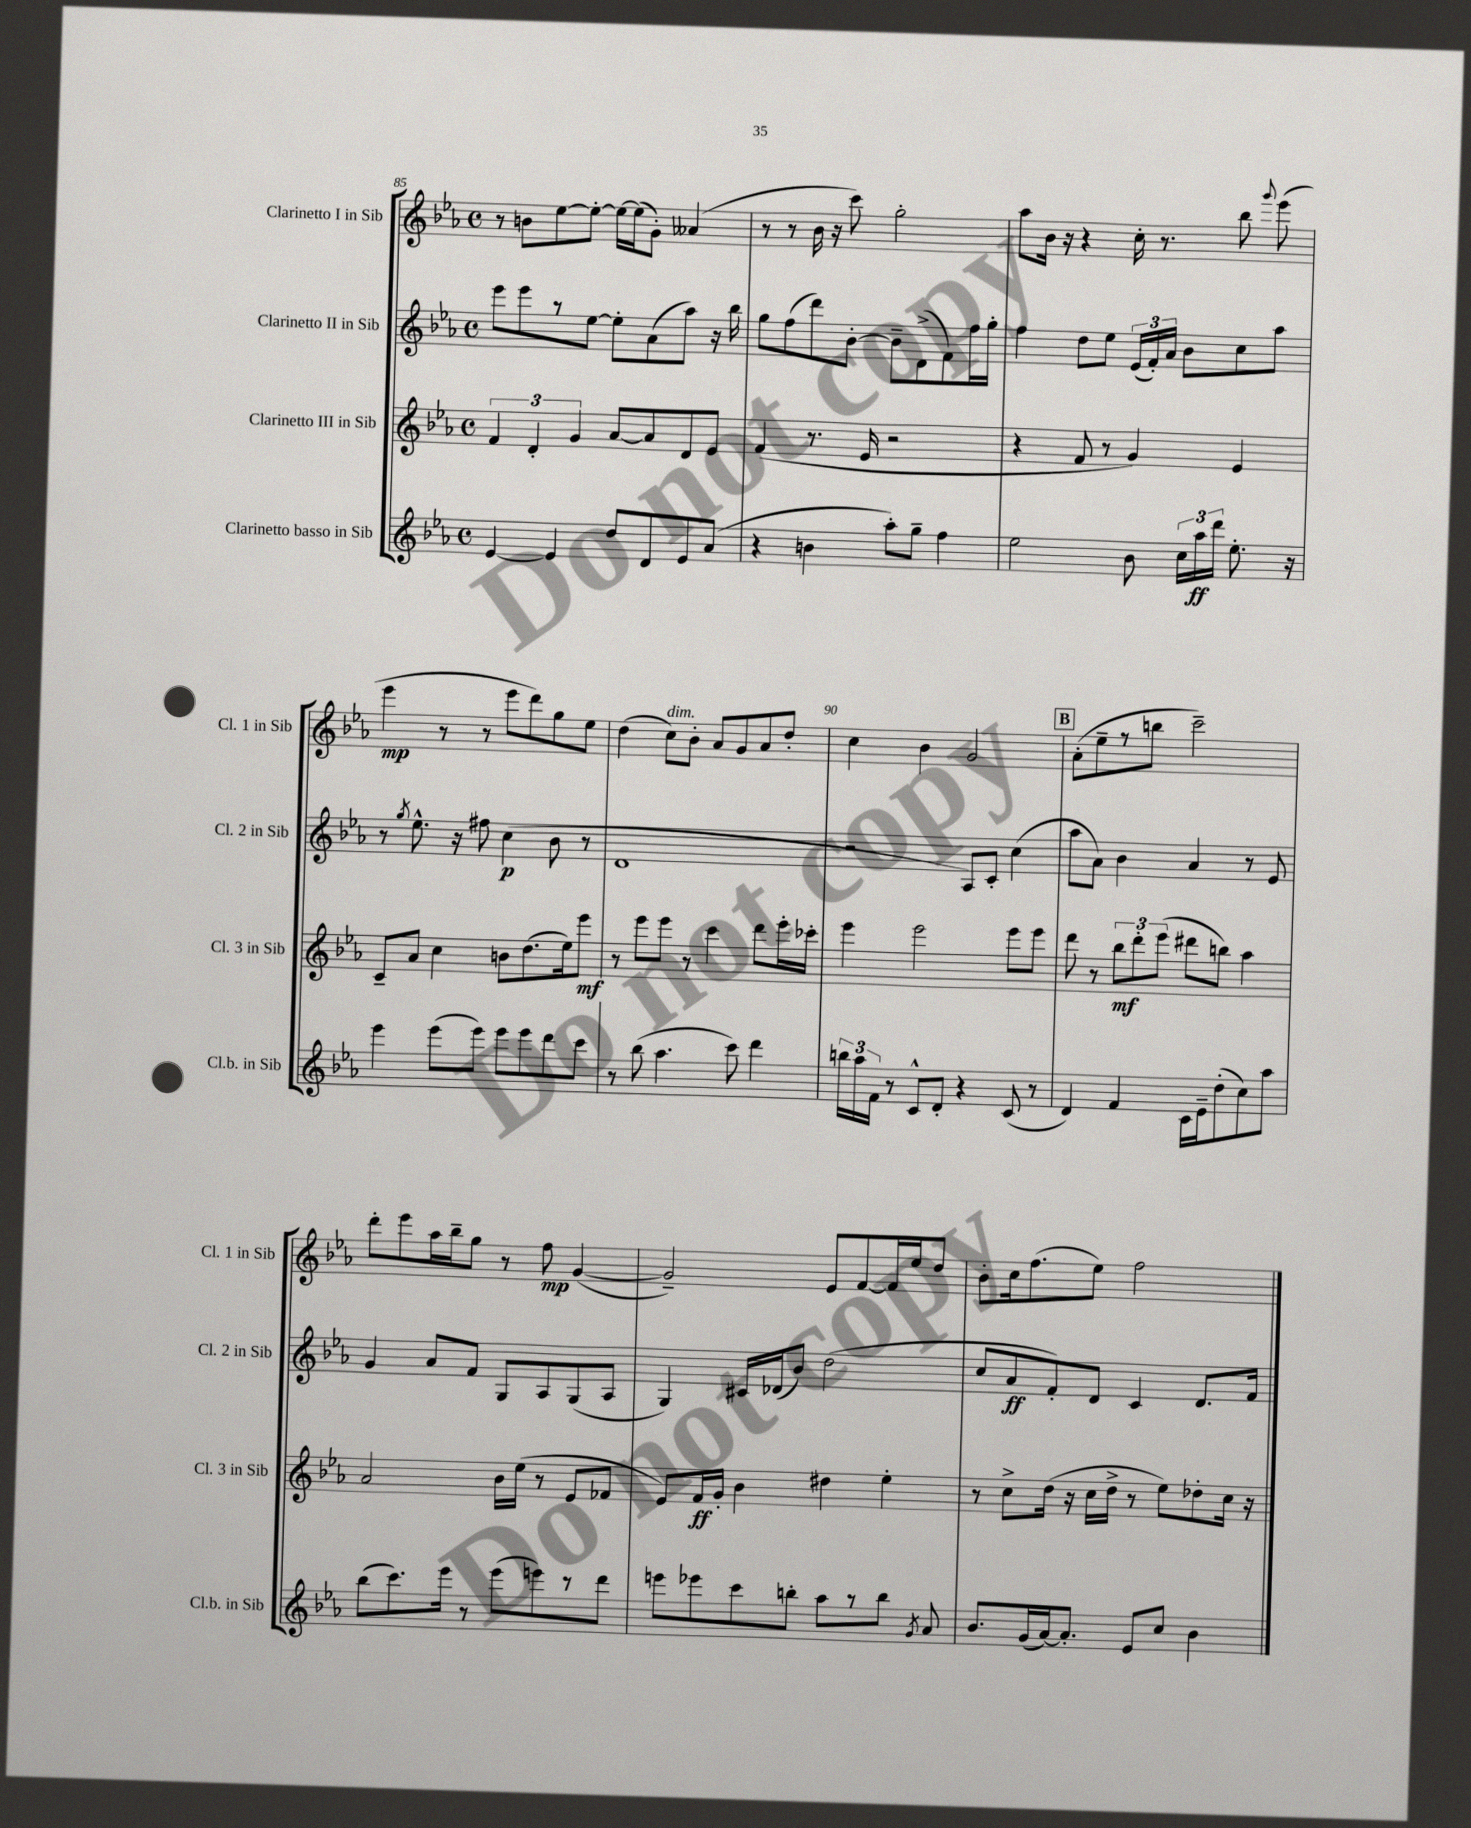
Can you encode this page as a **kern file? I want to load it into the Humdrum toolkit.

**kern	**kern	**kern	**kern
*staff4	*staff3	*staff2	*staff1
*clefG2	*clefG2	*clefG2	*clefG2
*k[b-e-a-]	*k[b-e-a-]	*k[b-e-a-]	*k[b-e-a-]
*M4/4	*M4/4	*M4/4	*M4/4
*met(c)	*met(c)	*met(c)	*met(c)
[4e-	6f	8eee-	8r
.	.	8eee-	8b
.	6d'	.	.
4e-]	.	8r	[8ee-
.	6g	.	.
.	.	[8ee-	8ee-'_
8dd	[8a-	8ee-']	16ee-_
.	.	.	(16ee-]
8d	8a-]	(8a-	8g')
8e-	8d	8aa-)	(4a--
(8a-	8e-	16r	.
.	.	16bb-	.
=	=	=	=
4r	(4f	8gg	8r
.	.	(8ff	8r
4b	8.r	8ddd)	16b-
.	.	.	16r
.	.	[8b-'	8ccc)
.	16e-	.	.
8aa-')	2r	8b-~]	2gg'
8gg~	.	(8d^	.
4ff	.	8f)	.
.	.	16ff	.
.	.	16gg'	.
=	=	=	=
2ee-	4r	4ff	8aa-
.	.	.	16b-
.	.	.	16r
.	8f	8dd	4r
.	8r	8ee-	.
8b-	4g)	(24e-	16cc'
.	.	24f')	.
.	.	.	8.r
.	.	24a-	.
24cc	.	8b-	.
24aa-	.	.	.
24ddd	.	.	.
8.ee-'	4e-	8cc	8bb-
.	.	.	8qqggg
.	.	8aa-	(8eee-
16r	.	.	.
=	=	=	=
4eee-	8c~	8r	4eee-
.	.	8qgg	.
.	8a-	8.ee-^^	.
(8eee-	4cc	.	8r
.	.	16r	.
8eee-)	.	8ff#	8r
8eee-	8b	(4cc	8eee-
8eee-	(8.dd	.	8ddd)
8ddd	.	8b-	8gg
.	16ee-)	.	.
8ccc	8eee-	8r	8ee-
=	=	=	=
8r	8r	1d	(4dd
(8bb-	8eee-	.	.
4.aa-	8eee-	.	8cc)
.	8r	.	8b-'
.	4ccc	.	8a-
8ccc)	.	.	8g
4ddd	8ddd	.	8a-
.	16eee-'	.	8dd'
.	16ccc-'	.	.
=	=	=	=
24bb	4eee-	2r	4cc
24aa-	.	.	.
24f	.	.	.
8r	.	.	.
8c^^	2eee-	.	4b-
8d'	.	.	.
4r	.	8A-)	2g
.	.	8c'	.
(8c	8eee-	(4cc	.
8r	8eee-	.	.
=	=	=	=
4d)	8ddd	8aa-	(8a-'
.	8r	8a-)	8ee-~
4f	12bb-	4b-	8r
.	12ddd'	.	.
.	.	.	8bb
.	(12eee-	.	.
16c	8ddd#	4a-	2ccc~)
16e-~	.	.	.
(8dd'	8bb)	.	.
8cc)	4aa-	8r	.
8aa-	.	8e-	.
=	=	=	=
(8bb-	2a-	4g	8ddd'
8.ccc)	.	.	8eee-
.	.	8a-	16aa-
16eee-	.	.	16bb-~
8r	.	8f	8gg
(8eee-	16b-	8G	8r
.	(16ee-	.	.
8eee)	8r	8A-	8ff
8r	8e-	(8G	([4g
8ddd	8f-	8A-	.
=	=	=	=
8eee	8e-)	4G)	2g~])
8eee-	16f	.	.
.	16g'	.	.
8ccc	4b-	16c#	.
.	.	(16d-	.
8bb'	.	8b-)	.
8aa-	4dd#	(2dd	8e-
8r	.	.	[8f
8bb	4ee-'	.	16f]
.	.	.	16ee-
8qg	.	.	.
8a-	.	.	8dd
=	=	=	=
8.b-	8r	8cc	8b-'
.	8cc^	8a-	16cc
(16g	.	.	(8.ff
[16a-)	(16dd	8f')	.
8.a-']	16r	.	.
.	16cc	8d	8ee-)
.	16dd^	.	.
8e-	8r	4c	2ff
8cc	8ee-)	.	.
4b-	8dd-'	8.d	.
.	16cc	.	.
.	16r	16f	.
==	==	==	==
*-	*-	*-	*-
